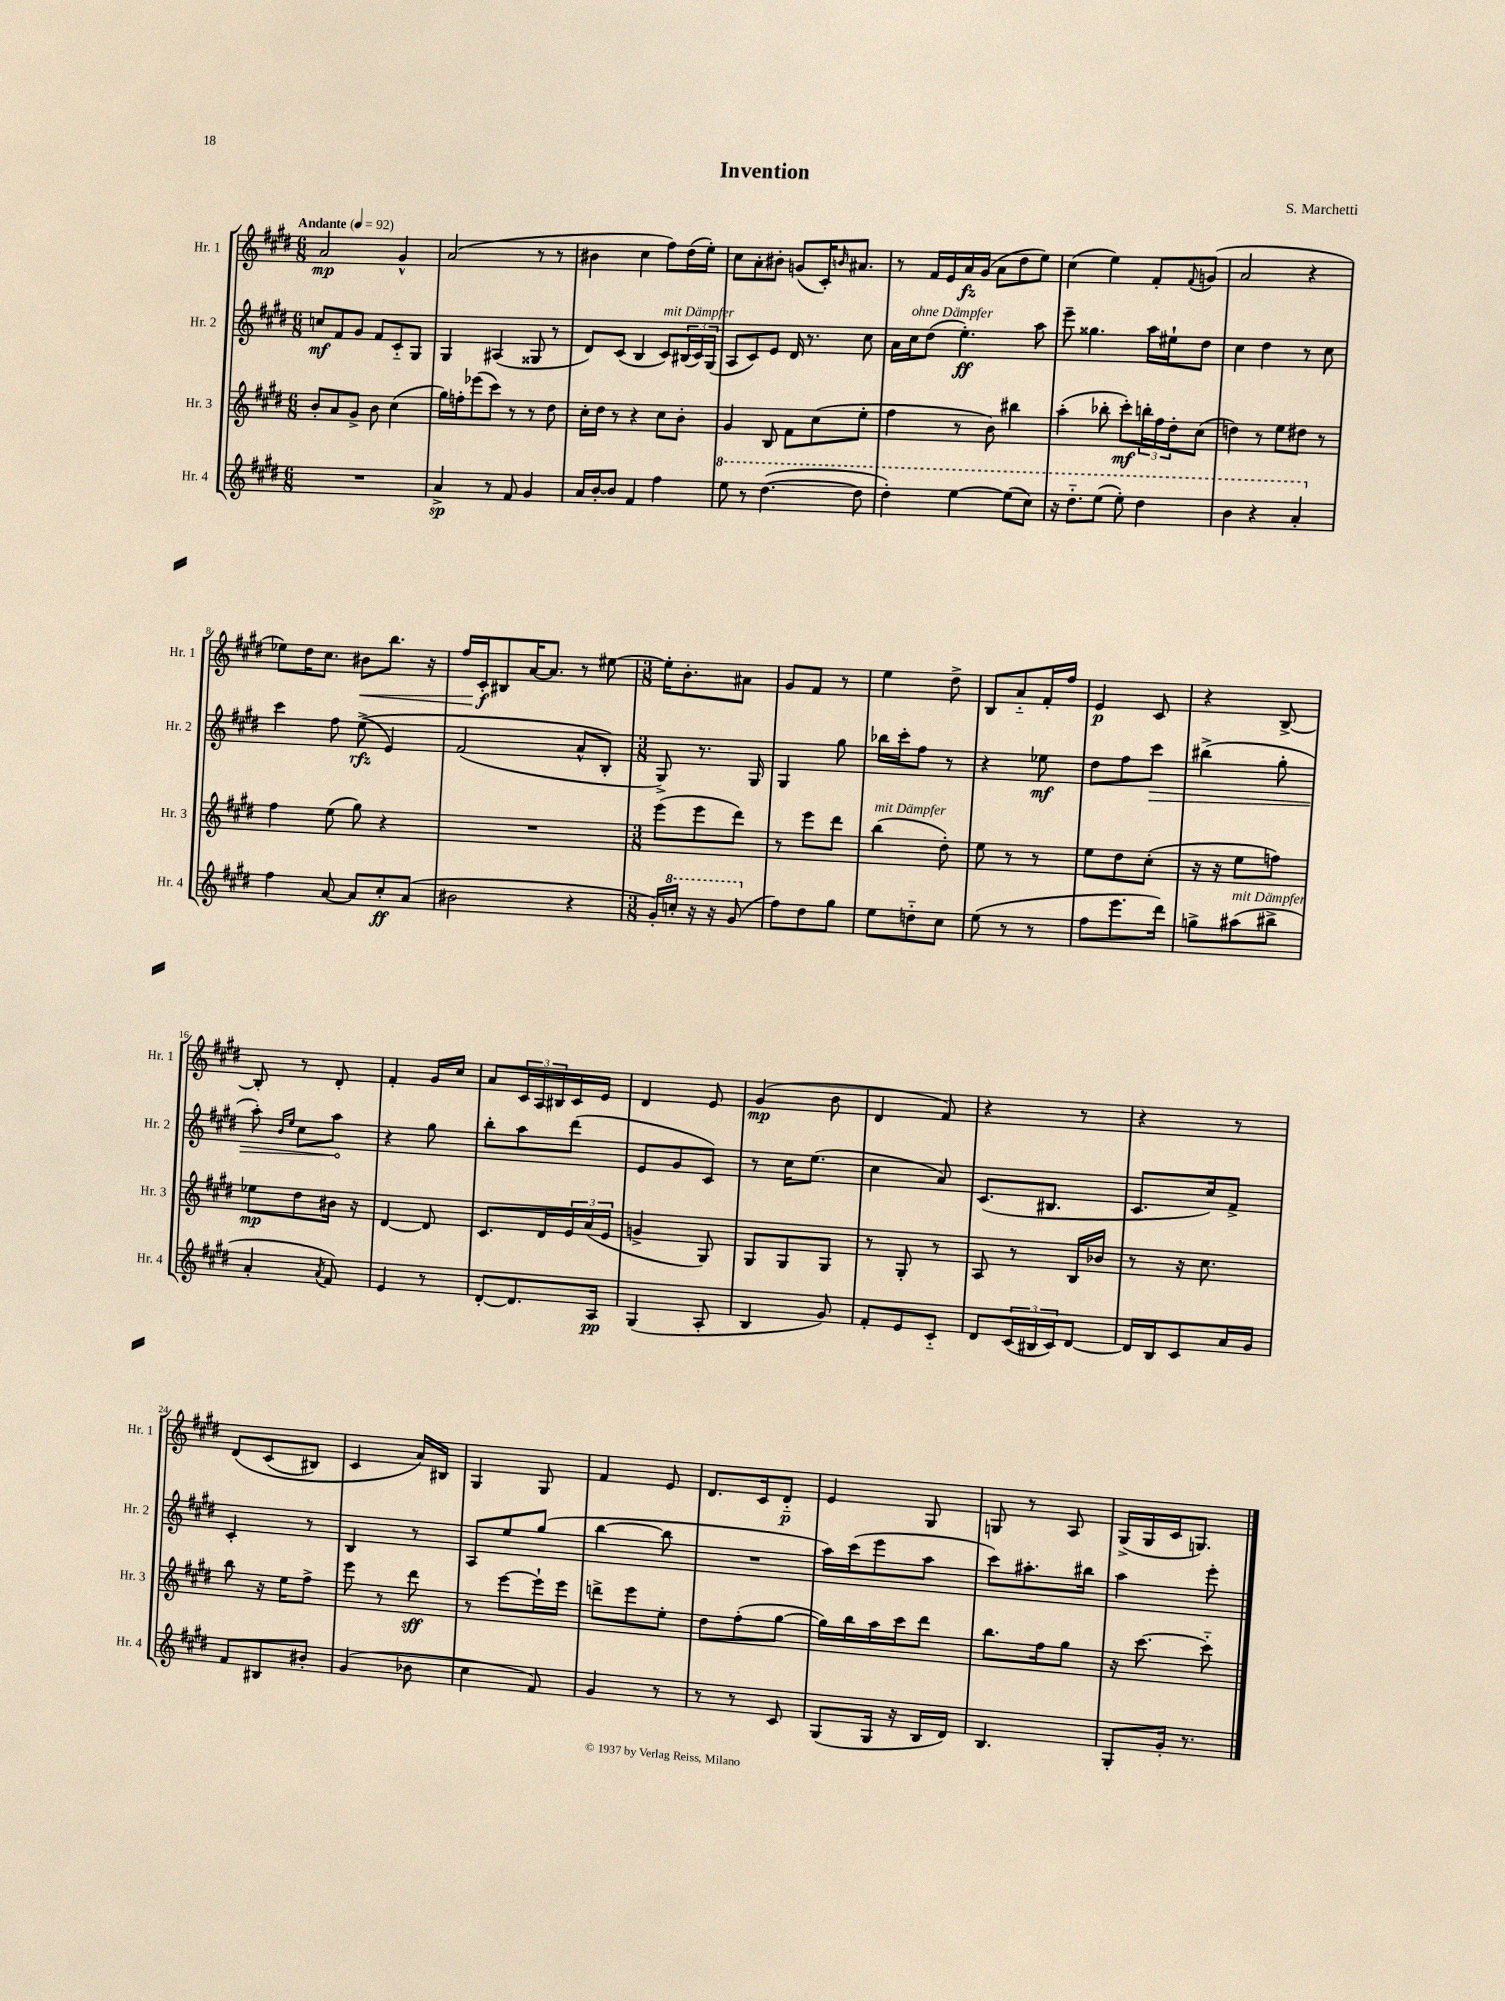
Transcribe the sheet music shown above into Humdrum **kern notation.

**kern	**kern	**kern	**kern
*staff4	*staff3	*staff2	*staff1
*clefG2	*clefG2	*clefG2	*clefG2
*k[f#c#g#d#]	*k[f#c#g#d#]	*k[f#c#g#d#]	*k[f#c#g#d#]
*M6/8	*M6/8	*M6/8	*M6/8
*MM92	*MM92	*MM92	*MM92
2.r	8b'	8cc	2a
.	8a	8f#	.
.	8g#^	8g#	.
.	8b	8f#	.
.	(4cc#	8c#'~	4g#^^
.	.	8G#	.
=	=	=	=
4a^	16gg#)	4G#	(2a
.	16ff'	.	.
.	(8eee-	.	.
8r	8ccc#)	(4A#	.
8f#	8r	.	.
4g#	8r	8G##	8r
.	8dd#	8r	8r
=	=	=	=
16a	16cc#'	8d#)	4b#
[16b'	16dd#	.	.
8b]	8r	(8c#	.
4f#	4r	4B	4cc#
4ff#	8cc#	8c#)	8ff#)
.	8b'	(24B#	(16dd#
.	.	24c#)	.
.	.	.	16ee')
.	.	(24G#	.
=	=	=	=
8eee	4g#	8A	8cc#
8r	.	8c#)	8a'
([4.ddd#	8B	8e	8b#'
.	8f#	16d#	(8g
.	.	8.r	.
.	(8cc#	.	16c#')
.	.	.	16qqb
.	.	.	8.a#
8ddd#]	8ee'	8cc#	.
=	=	=	=
4ddd#')	4ff#	16a	8r
.	.	16cc#	.
.	.	(8dd#	16f#
.	.	.	16e
[4eee	8r	4.ee')	16a
.	.	.	(16g#
.	8b)	.	8a
(8eee]	4bb#	.	8dd#
8ccc#)	.	8aa	8ee)
=	=	=	=
16r	(4aa'	8eee~	(4cc#
8.ddd#'~	.	.	.
.	.	4.gg##	.
(8eee	8bb-'	.	4ee)
8eee')	8ccc#')	.	.
4ddd#	24bb'	16aa	8f#'
.	24ff#	.	.
.	.	16ee#`	.
.	24dd#'	.	.
.	.	.	8qqf#
.	(8cc#	8dd#	(8g
=	=	=	=
4bb	4dd)	4cc#	2a
4r	8r	4dd#	.
.	8ee	.	.
4aa'	8dd#	8r	4r
.	8r	8cc#	.
=	=	=	=
4ff#	4ff#	4ccc#	8ee-)
.	.	.	16dd#
.	.	.	8.cc#
[8a	(8ee	8ff#	.
8a]	8gg#)	&((8ee^	8b#
8cc#'	4r	4e)	8.bb
(8a	.	.	.
.	.	.	16r
=	=	=	=
2b#	2.r	(2f#	16ff#
.	.	.	16c#'
.	.	.	8B#
.	.	.	[16a
.	.	.	8.a]
4r	.	8a^^	8r
.	.	8B'&)	[8ee#
=	=	=	=
*M3/8	*M3/8	*M3/8	*M3/8
16g#')	(8eee	8G#^)	16ee#']
16ccc'	.	.	8.b'
16r	8eee	8.r	.
16r	.	.	.
(8gg#	8ddd#)	.	8a#
.	.	16G#	.
=	=	=	=
8ff#)	8r	4G#	8g#
8dd#	8eee	.	8f#
8gg#	8ddd#	8gg#	8r
=	=	=	=
8ee	(4bb	16bb-	4ee
.	.	16ccc#'	.
8dd'~	.	8ff#	.
8cc#	8dd#')	8r	8dd#^
=	=	=	=
(8ee	8ee	4r	8B
8r	8r	.	8a'~
8r	8r	8ee-	16f#'
.	.	.	16ff#
=	=	=	=
8ff#	8ee	8dd#	4e
8.eee	8dd#	8ff#	.
.	(8cc#'	8ccc#	8c#
16ddd#)	.	.	.
=	=	=	=
8gg^	16r	(4bb#^	4r
.	16r	.	.
(8aa#	8ee	.	.
8bb#^	8ff)	8gg#'	[8B^
=	=	=	=
4a'	8ee-	8aa')	8B']
.	.	16qqb	.
.	.	16qqee	.
.	8dd#	8cc#	8r
8qa	.	.	.
8f#)	16b#	8aa	8d#'
.	16r	.	.
=	=	=	=
4e	[4d#	4r	4f#'
8r	8d#]	8gg#	16g#
.	.	.	16cc#
=	=	=	=
[8d#'	8.c#	8bb'	8a
8.d#]	.	8aa	24c#
.	.	.	24A
.	16d#	.	.
.	.	.	24B#
.	24e	(8ddd#	16c#
.	(24a	.	.
16A	.	.	16e
.	24e	.	.
=	=	=	=
(4G#	4g^	8e	4d#
.	.	8g#	.
8A'	8G#)	8c#)	8e
=	=	=	=
4B	8G#	8r	(4g#
.	8G#	16cc#	.
.	.	(8.ee	.
8g#)	8G#	.	8b
=	=	=	=
8f#'	8r	4cc#	4d#
8e	8G#'	.	.
8c#'~	8r	8a)	8f#)
=	=	=	=
8d#	8A	(8.c#	4r
(24c#	8r	.	.
24B#	.	.	.
.	.	8.B#	.
24c#)	.	.	.
[8d#	16B	.	8r
.	16b-	.	.
=	=	=	=
16d#]	8r	8.c#	4r
16B	.	.	.
8c#	16r	.	.
.	8.cc#	16cc#)	.
16a	.	8f#^	8r
16g#	.	.	.
=	=	=	=
8f#	8bb	4c#'	&(8d#
8B#	16r	.	(8c#
.	16ee	.	.
8b#'	8ff#^	8r	8B#)
=	=	=	=
(4g#	8eee	4B	4c#
.	8r	.	.
8b-	8ddd#	8r	16a&)
.	.	.	16B#
=	=	=	=
4cc#	8r	8A	4G#
.	[8eee	8ee	.
8f#)	16eee`]	(8gg#	8G#
.	16eee	.	.
=	=	=	=
4g#	8ddd^	[4bb	4f#
.	8eee	.	.
8r	8ee'	8bb]	8e
=	=	=	=
8r	8dd#	4.r	8.d#
8r	(8ff#'	.	.
.	.	.	16c#
8c#	[8gg#	.	8d#'~
=	=	=	=
(8G#	16gg#])	16aa)	4e
.	16bb	(16ccc#	.
16G#	16aa	8eee	.
16r	16ccc#	.	.
16B	8ddd#	8aa	8G#
16d#)	.	.	.
=	=	=	=
4.B	8.bb	8ccc#)	8G
.	.	8.aa#'	8r
.	16ff#	.	.
.	8gg#	.	8A
.	.	16bb#	.
=	=	=	=
8G#'	16r	4aa	(16G#^
.	[8.ccc#	.	16G#
16g#'	.	.	16c#
8.r	.	.	8.G)
.	8ccc#'~]	8eee'	.
==	==	==	==
*-	*-	*-	*-
